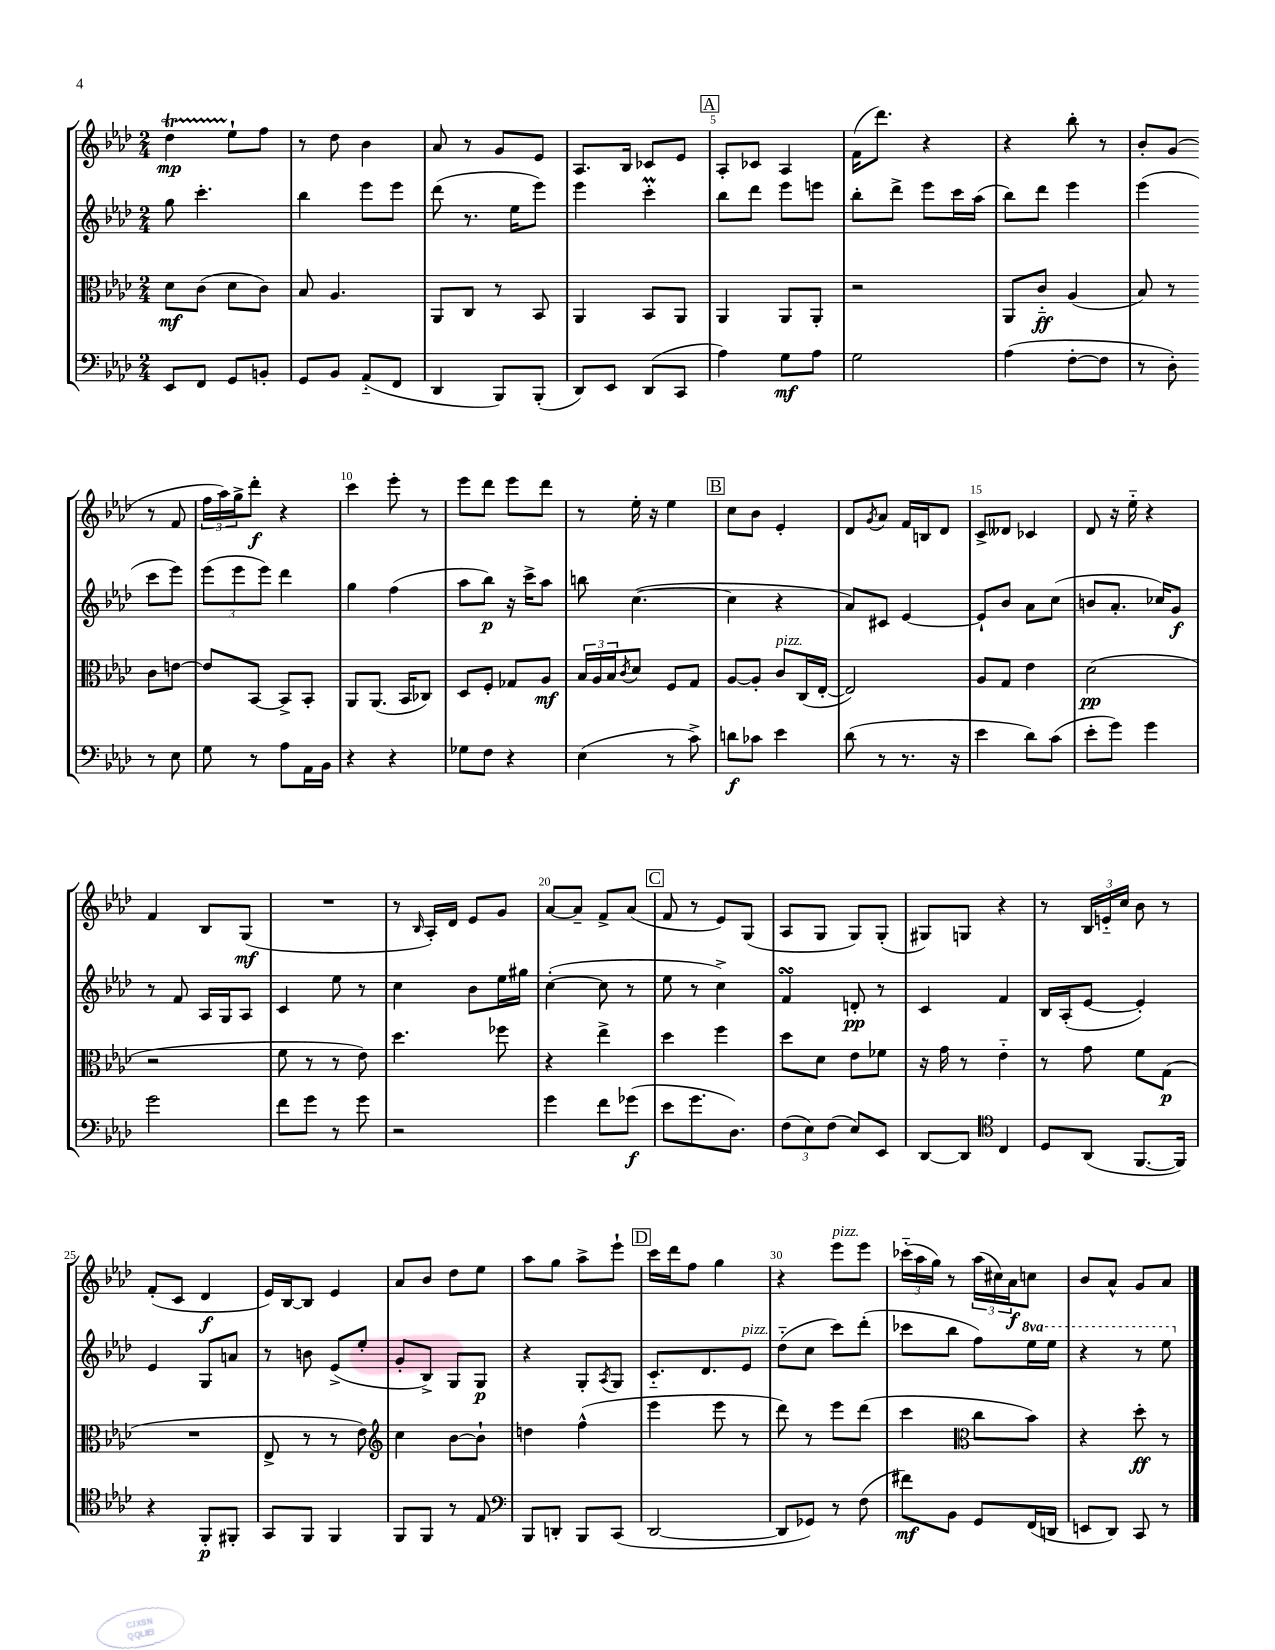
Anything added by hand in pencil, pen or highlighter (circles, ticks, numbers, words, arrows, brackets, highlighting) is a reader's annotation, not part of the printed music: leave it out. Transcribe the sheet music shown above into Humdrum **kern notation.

**kern	**kern	**kern	**kern
*staff4	*staff3	*staff2	*staff1
*clefF4	*clefC3	*clefG2	*clefG2
*k[b-e-a-d-]	*k[b-e-a-d-]	*k[b-e-a-d-]	*k[b-e-a-d-]
*M2/4	*M2/4	*M2/4	*M2/4
8EE-/L	8d-\L	8gg\	4dd-\
8FF/J	(8c\J	4.ccc'\	.
8GG/L	8d-\L	.	8ee-`\L
8BB'/J	8c\J)	.	8ff\J
=	=	=	=
8GG/L	8B-/	4bb-\	8r
8BB-/J	4.A-/	.	8dd-\
(8AA-'~/L	.	8eee-\L	4b-\
8FF/J	.	8eee-\J	.
=	=	=	=
4DD-/	8AA-/L	(8ddd-\	8a-/
.	8C/J	8.r	8r
8BBB-/L)	8r	.	8g/L
.	.	16ee-\LK	.
(8BBB-'/J	8BB-/	8eee-\J)	8e-/J
=	=	=	=
8DD-/L)	4AA-/	4eee-\	8.A-/L
8EE-/J	.	.	.
.	.	.	16B-/Jk
(8DD-/L	8BB-/L	4ccc'\	8c-/L
8CC/J	8AA-/J	.	8e-/J
=	=	=	=
4A-\)	4AA-/	8bb-\L	8A-'/L
.	.	8ddd-\J	8c-/J
8G\L	8AA-/L	8eee-\L	4A-/
8A-\J	8AA-'/J	8eee\J	.
=	=	=	=
2G\	2r	8bb-'\L	(16f\LK
.	.	.	8.ddd-\J)
.	.	8ddd-^\J	.
.	.	8eee-\L	4r
.	.	16ccc\L	.
.	.	(16aa-\JJ	.
=	=	=	=
(4A-\	8AA-/L	8bb-\L)	4r
.	8c'~/J	8ddd-\J	.
[8F'\L	(4A-/	4eee-\	8bb-'\
8F\]J	.	.	8r
=	=	=	=
8r	8B-/)	(4eee-\	8b-'/L
8D-'\)	8r	.	(8g/J
8r	8c\L	8ccc\L	8r
8E-\	[8e\J	8eee-\J)	8f/
=	=	=	=
8G\	8e/]L	(12eee-\L	24ff\LL
.	.	.	24aa-\)
.	.	12eee-\	24gg^\J
8r	[8BB-/J	.	8ddd-'\J
.	.	12eee-\J)	.
8A-\L	8BB-^/]L	4ddd-\	4r
16AA-\L	8BB-'/J	.	.
16BB-\JJ	.	.	.
=	=	=	=
4r	8AA-/L	4gg\	4ccc\
.	(8.AA-/J	.	.
4r	.	(4ff\	8eee-'\
.	16BB-/LK	.	.
.	8C-/J)	.	8r
=	=	=	=
8G-\L	8D-/L	8aa-\L	8eee-\L
8F\J	8F'/J	8bb-\J)	8ddd-\J
4r	8G-/L	16r	8eee-\L
.	.	16ccc^\LK	.
.	8A-/J	8aa-\J	8ddd-\J
=	=	=	=
(4E-\	24B-/LL	8bb\	8r
.	24A-/	.	.
.	24B-/J	.	.
.	8qc/	.	.
.	8d-/J	([4.cc\	16ee-'\
.	.	.	16r
8r	8F/L	.	4ee-\
8c^\)	8G/J	.	.
=	=	=	=
8d\L	[8A-/L	4cc\]	8cc\L
8c-\J	8A-'/]J	.	8b-\J
4e-\	8c/L	4r	4e-'/
.	(16C/L	.	.
.	[16E-'/JJ	.	.
=	=	=	=
(8d-\	2E-/])	8a-/L)	8d-/L
.	.	.	8qg/
8r	.	8c#/J	8a-/J
8.r	.	[4e-/	16f/LL
.	.	.	16B/J
.	.	.	8d-/J
16r	.	.	.
=	=	=	=
4e-\	8A-/L	8e-`/]L	8c^/L
.	8G/J	8b-/J	8d--/J
8d-\L)	4e-\	8a-\L	4c-/
(8c\J	.	(8cc\J	.
=	=	=	=
8e-'\L	(2d-\	8b/L	8d-/
8g\J)	.	8.a-'/J	16r
.	.	.	16ee-'~\
4g\	.	.	4r
.	.	16cc-/LK)	.
.	.	8g/J	.
=	=	=	=
2g\	2r	8r	4f/
.	.	8f/	.
.	.	16A-/LL	8B-/L
.	.	16G/J	.
.	.	8A-/J	(8G/J
=	=	=	=
8f\L	8f\	4c/	2r
8g\J	8r	.	.
8r	8r	8ee-\	.
8g\	8e-\)	8r	.
=	=	=	=
2r	4.dd-\	4cc\	8r
.	.	.	16qqB-/
.	.	.	16A-'/LL)
.	.	.	16d-/JJ
.	.	8b-\L	8e-/L
.	8ff-\	16ee-\L	8g/J
.	.	16gg#\JJ	.
=	=	=	=
4g\	4r	([4cc'\	[8a-/L
.	.	.	8a-~/]J
8f\L	4ee-^\	8cc\]	8f^/L
(8g-\J	.	8r	(8a-/J
=	=	=	=
8e-\L	4dd-\	8ee-\	8f/
8.g\	.	8r	8r
.	4ff\	4cc^\)	8e-/L)
8.D-\J)	.	.	.
.	.	.	(8G/J
=	=	=	=
(12F\L	8dd-\L	4f/	8A-/L
12E-\)	.	.	.
.	8d-\J	.	8G/J
(12F\J	.	.	.
8E-/L)	8e-\L	8d'/	8G/L)
8EE-/J	8f-\J	8r	(8G'/J
=	=	=	=
[8DD-/L	16r	4c/	8G#/L)
.	16g\	.	.
8DD-/]J	8r	.	8G/J
*clefC4	*	*	*
4C/	4e-'~\	4f/	4r
=	=	=	=
8D-/L	8r	16B-/LL	8r
.	.	(16A-'/J	.
(8AA-/J	8g\	[8e-/J	24B-/LL
.	.	.	24e'~/
.	.	.	24cc/JJ
[8.FF/L	8f\L	4e-'/])	8b-\
.	(8G\J	.	8r
16FF/]Jk)	.	.	.
=	=	=	=
4r	2r	4e-/	(8f'/L
.	.	.	8c/J
8FF'/L	.	8G/L	4d-/
8FF#'/J	.	8a/J	.
=	=	=	=
8GG/L	8E-^/	8r	16e-/LL)
.	.	.	[16B-/J
8FF/J	8r	8b\	8B-/]J
4FF/	8r	(8e-^/L	4e-/
.	8e-\)	8ee-'/J	.
=	=	=	=
*	*clefG2	*	*
8FF/L	4cc\	8g'/L	8a-/L
8FF/J	.	8B-^/J)	8b-/J
8r	[8b-\L	8G/L	8dd-\L
8E-/	8b-`\]J	8G/J	8ee-\J
=	=	=	=
*clefF4	*	*	*
8BBB-/L	4dd\	4r	8aa-\L
8DD'/J	.	.	8gg\J
8BBB-/L	(4ff^^\	8G'/L	8aa-^\L
.	.	8qA-/	.
(8CC/J	.	8G/J	8eee-`\J
=	=	=	=
[2DD-/	4eee-\	8.c'~/L	16ccc\LL
.	.	.	16ddd-\J
.	.	.	8ff\J
.	.	8.d-/	.
.	8eee-\	.	4gg\
.	8r	8e-/J	.
=	=	=	=
8DD-/]L	8ddd-\)	(8dd-'~\L	4r
8GG-/J)	8r	8cc\J	.
8r	8eee-\L	8ccc\L)	8eee-\L
(8F\	(8ddd-\J	(8ddd-'\J	8eee-\J
=	=	=	=
8f#\L)	4ccc\	8ccc-\L	(24ccc-'~\LL
.	.	.	24aa-\
.	.	.	24gg\JJ)
8BB-\J	.	8bb-\J	8r
*	*clefC3	*	*
8GG/L	8cc\L	8ff\L)	(24aa-\LL
.	.	.	24cc#\)
.	.	.	24a-\J
(16FF/L	8b-\J)	16eee-\L	8cc\J
16DD/JJ	.	16eee-\JJ	.
=	=	=	=
8EE/L	4r	4r	8b-/L
8DD-/J)	.	.	8a-^^/J
8CC/	8dd-'\	8r	8g/L
8r	8r	8eee-\	8a-/J
==	==	==	==
*-	*-	*-	*-
